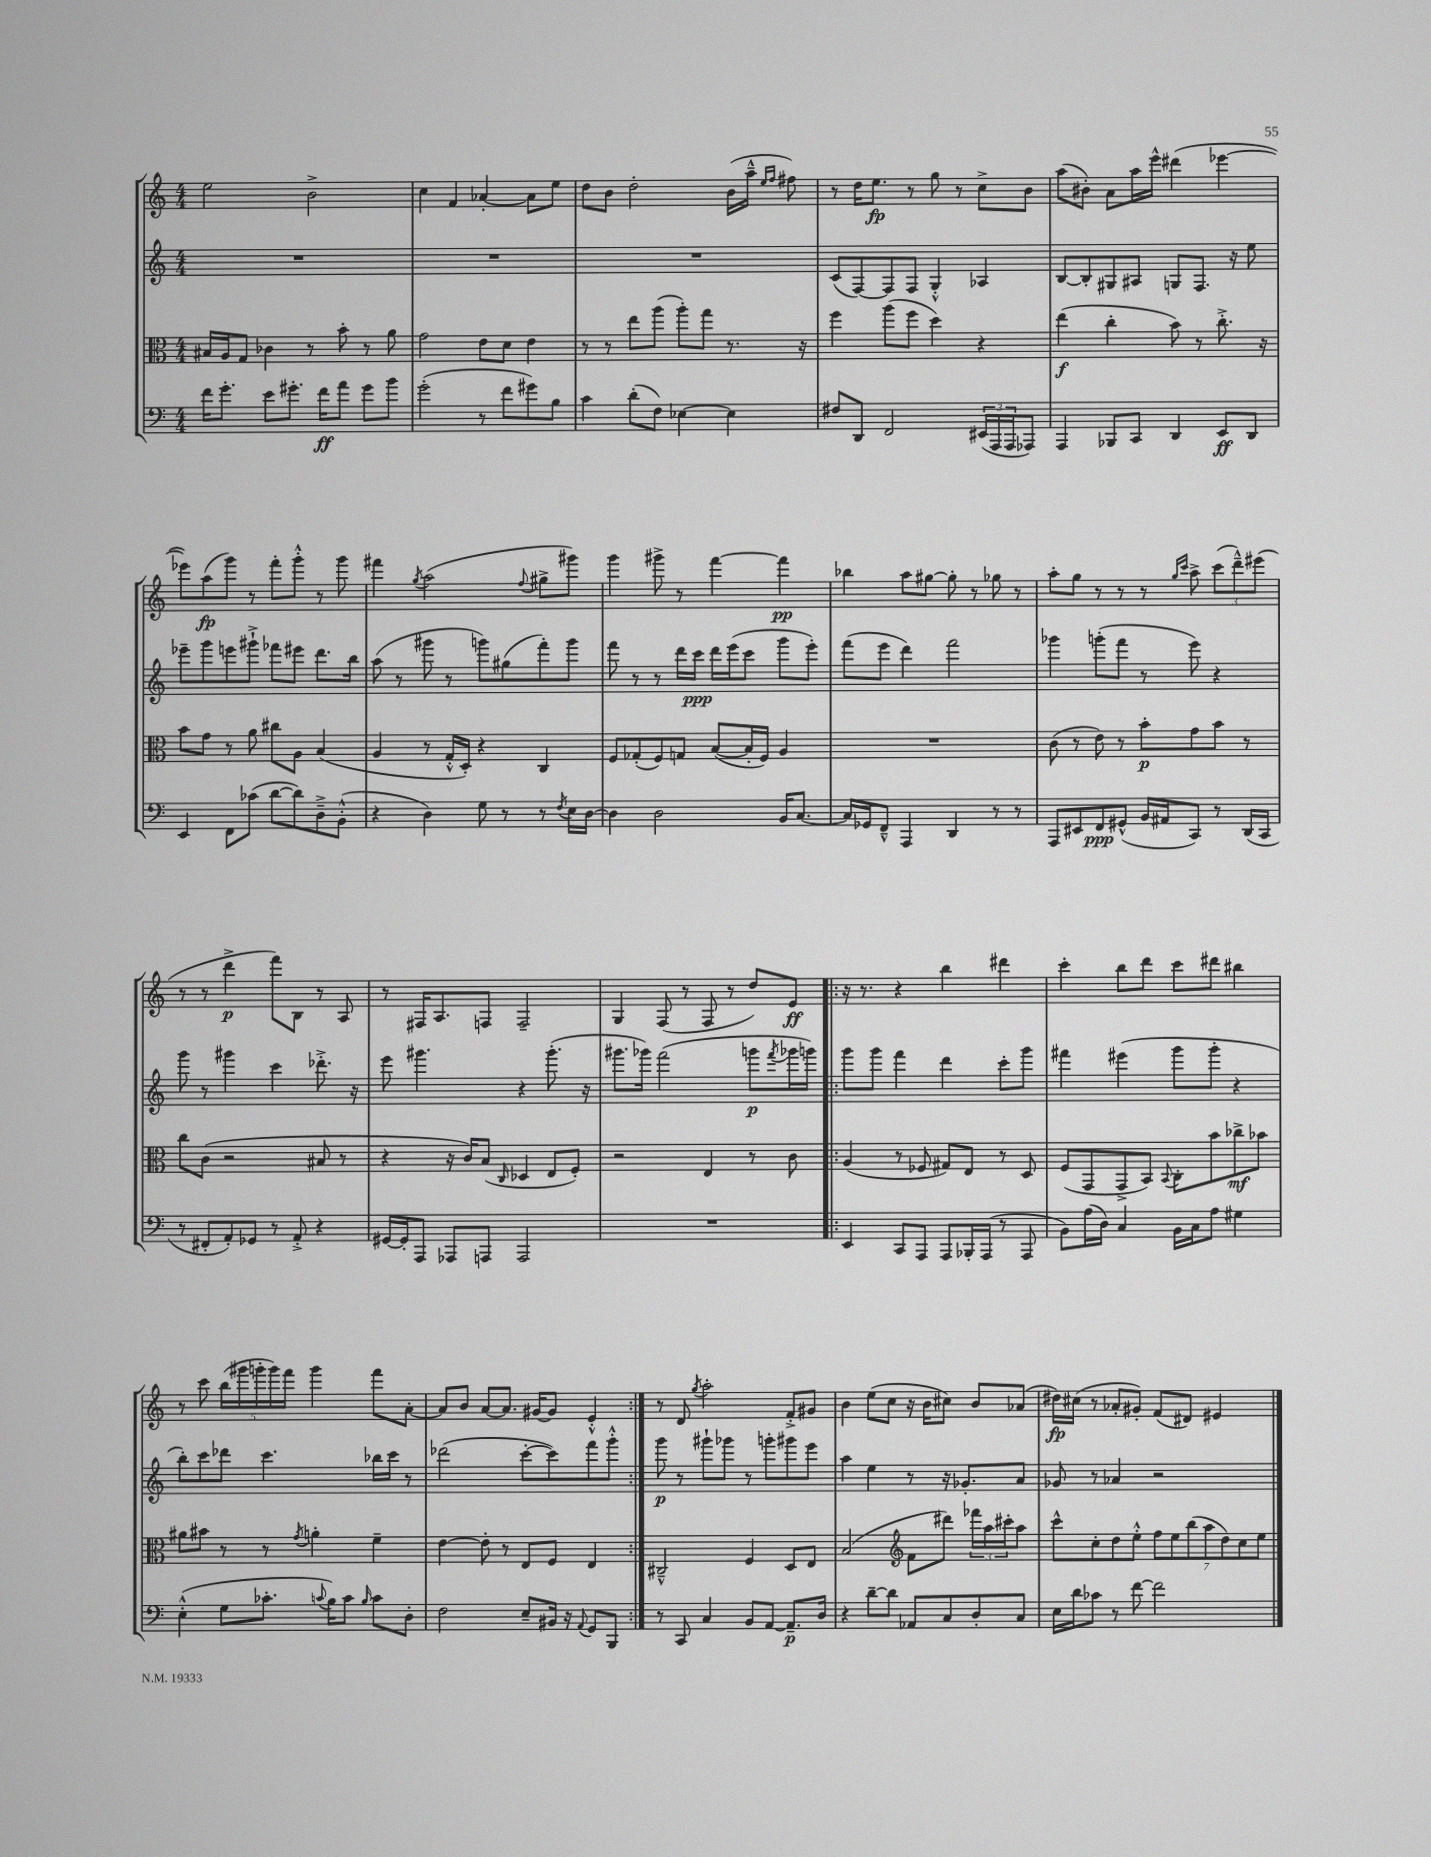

**kern	**kern	**kern	**kern
*staff4	*staff3	*staff2	*staff1
*clefF4	*clefC3	*clefG2	*clefG2
*k[]	*k[]	*k[]	*k[]
*M4/4	*M4/4	*M4/4	*M4/4
16f	16B#	1r	2ee
8.g'	16A	.	.
.	8G	.	.
8e	4c-	.	.
8.g#'	.	.	.
.	8r	.	2b^
16f	.	.	.
8a	8b'	.	.
8g#	8r	.	.
8b	8a	.	.
=	=	=	=
(2g'	2g	1r	4cc
.	.	.	4f
8r	8e	.	[4a-'
8f	8d	.	.
8g#)	4e	.	8a-]
8B	.	.	8ee
=	=	=	=
4c	8r	1r	8dd
.	8r	.	8b
(8d'	8ee	.	2dd'
8F)	(8aa	.	.
[4E-	8aa')	.	.
.	8gg	.	.
4E-]	8.r	.	(16b
.	.	.	16aa~^^
.	.	.	16qqee
.	.	.	16qqff
.	.	.	8ff#)
.	16r	.	.
=	=	=	=
8F#	4ff	(8c	8r
8DD	.	[8F)	16dd
.	.	.	8.ee
2FF	(8aa	8F]	.
.	8ff	8F	8r
.	4dd)	4G'^^	8gg
.	.	.	8r
(24EE#	4r	4A-	8cc^
24AAA	.	.	.
24AAA	.	.	.
8AAA-)	.	.	8b
=	=	=	=
4AAA	(4ee	[8B	(8aa
.	.	8B']	8b#')
8BBB-	4cc'	8G#	8a
8CC	.	8A#	16aa
.	.	.	16eee^^
4DD	8b)	8G	(4ddd#
.	8r	8.F	.
8EE	8.cc'^	.	[4eee-
.	.	16r	.
8DD	.	8ee	.
.	16r	.	.
=	=	=	=
4EE	8b	8eee-~	8eee-])
.	8g	8ggg	(8aa
8FF	8r	8eee	8ggg)
(8c-	8a	8ggg#`^	8r
[8d	8cc#	8fff-	8fff'
8d])	8A	8eee#	8ggg'^^
8D~^	(4B	8.ddd	8r
(8BB'^^	.	.	8ggg
.	.	16bb	.
=	=	=	=
4r	4A	(8aa	4fff#
.	.	8r	.
.	.	.	8qgg
4D)	8r	8ggg#	(2aa
.	16G'^^	8r	.
.	16D')	.	.
8G	4r	8ggg)	.
8r	.	(8gg#	.
.	.	.	8qqff
8r	4C	8fff')	8gg#^
8qF	.	.	.
16E	.	8ggg	8ggg#)
[16D	.	.	.
=	=	=	=
4D]	8F	8fff	4ggg
.	(8G-'	8r	.
2D	8F)	8r	8ggg#^
.	8G	16ddd	8r
.	.	16ccc	.
.	([8B	16ddd	[4fff
.	.	(16eee	.
.	16B']	8ccc	.
.	16F)	.	.
16BB	4A	8ggg	4fff]
[8.C	.	.	.
.	.	8eee')	.
=	=	=	=
16C]	1r	(8fff	4bb-
16GG-	.	.	.
8FF~^^	.	8eee	.
4AAA	.	4ddd)	8aa
.	.	.	[8gg#
4DD	.	2fff	8gg#']
.	.	.	8r
8r	.	.	8gg-
8r	.	.	8r
=	=	=	=
8AAA	(8c	4ggg-	8aa'
8EE#	8r	.	8gg
8FF	8e)	(8ggg'	8r
(8GG#^^	8r	8fff	8r
16BB	8b'	8r	8r
16AA#	.	.	.
.	.	.	16qqgg
.	.	.	16qqccc
8CC)	8g	8eee)	8aa^
8r	8b	4r	(12ccc
.	.	.	12ddd~^^)
(16DD	8r	.	.
.	.	.	(12eee#
16CC	.	.	.
=	=	=	=
8r	8cc	8ggg	8r
8FF#'	(8c	8r	8r
8AA')	2r	4ggg#	4ddd^
8GG-	.	.	.
8r	.	4ccc	8fff)
8AA'^	.	.	8B
4r	8B#	8.ddd-'^	8r
.	8r	.	8A
.	.	16r	.
=	=	=	=
[16GG#	4r	8eee	8r
16GG#']	.	.	.
8AAA	.	4.ggg#	16F#
.	.	.	8.A
8AAA-	16r	.	.
.	16c)	.	.
8AAA	(8B	.	8F
.	16qqC	.	.
2AAA	4D-	4r	2F~
.	8E	(8.ggg#'	.
.	8F')	.	.
.	.	16r	.
=	=	=	=
1r	2r	8.ggg#	4G
.	.	16ggg-)	.
.	.	(2fff	(8F
.	.	.	8r
.	4E	.	8F
.	.	.	8r
.	8r	8ggg	8dd)
.	.	8qfff	.
.	8c	16ggg-	8e
.	.	16ggg)	.
=!|:	=!|:	=!|:	=!|:
4EE	(4A	8ggg	16r
.	.	.	8.r
.	.	8ggg	.
8CC	8r	4fff	4r
8AAA	8F-	.	.
8AAA	8G#)	4ddd	4bb
16BBB-'	8E	.	.
(16AAA	.	.	.
8r	8r	8ccc'	4ddd#
8AAA	8D	8ggg	.
=	=	=	=
8BB)	(8F	4fff#	4ccc'
(16A	8GG	.	.
16D)	.	.	.
4C	8GG^	(4eee#	8bb
.	8BB)	.	8ddd
.	8qqBB	.	.
16BB	8C'	8ggg	8ccc
16C	.	.	.
8A	8b	8ggg'	8ddd#
4G#	8cc-^	4r	4bb#
.	8b-	.	.
=	=	=	=
(4E'^^	8a#	8bb')	8r
.	8b#	8ccc	8ccc
8G	8r	8ddd-	(20bb
.	.	.	20ggg#
.	.	.	20ggg'
8.c-'	8r	4.ccc	.
.	.	.	20ggg)
.	.	.	20fff
.	8qg	.	.
.	4a'	.	4ggg
8qqc	.	.	.
16B)	.	.	.
8c	.	.	.
16qqB	.	.	.
8c	4f~	16bb-	8fff
.	.	16ccc	.
8D'	.	8r	[8a'
=	=	=	=
2F	[4e	(2ddd-	8a]
.	.	.	8b
.	8e']	.	[8a
.	8r	.	8.a]
8E~	8E	[8ccc'	.
.	.	.	[16g#
16BB#	8F	8ccc])	8g#]
16r	.	.	.
8qqAA	.	.	.
8GG	4E	8fff	4e'^^
8BBB	.	8ggg'^^	.
=:|!	=:|!	=:|!	=:|!
8r	2C#~^^	8ggg	8r
8CC	.	8r	8d
.	.	.	8qgg
4C	.	8ggg#`	2aa'
.	.	8ggg-	.
8BB	4F	8r	.
[8AA	.	8ggg'	.
8.AA~]	8D	8ggg#	8f'^
.	8E	8eee	8g#
16D	.	.	.
=	=	=	=
4r	(2B	4aa	4b
[8d~	.	4ee	(8ee
8d]	.	.	8cc
*	*clefG2	*	*
8AA-	8f	8r	16r
.	.	.	16b
8C	8ddd#)	16r	8cc#)
.	.	8.g-'	.
8D'	24fff-	.	8b
.	24aa	.	.
.	24ccc#'	.	.
8C	8aa	8a	(8a-
=	=	=	=
16E	8ccc^^	8g-	16dd#)
16d	.	.	(16cc#
8c-	8cc'	8r	8r
8r	8dd	4a-	8a-'
[8f	8ee'^^	.	8g#')
2f]	14ff	2r	(8f
.	14ee	.	.
.	.	.	8d#)
.	(14bb	.	.
.	14aa	.	.
.	.	.	4e#
.	14dd)	.	.
.	14cc	.	.
.	14ee	.	.
==	==	==	==
*-	*-	*-	*-
